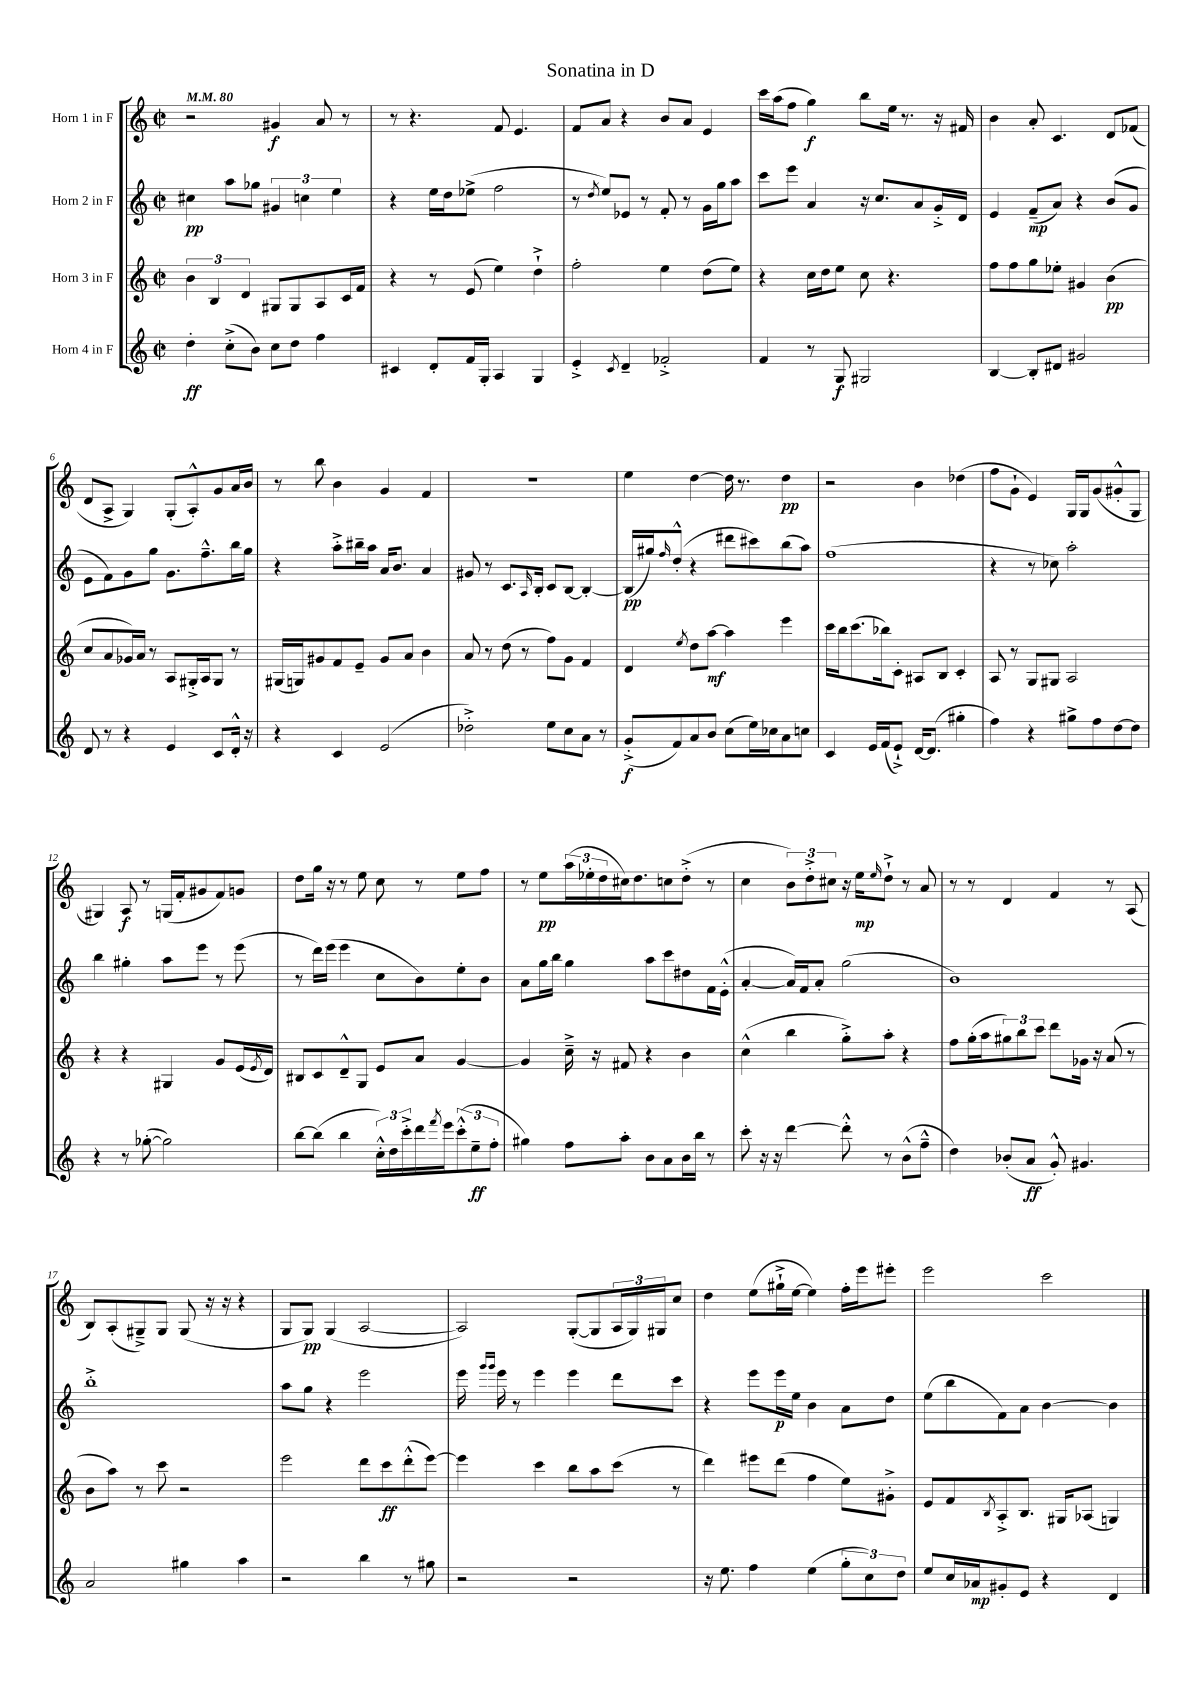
\header { title = "Sonatina in D" }
<<
\new StaffGroup <<
\new Staff = "s0" \with { instrumentName = "Horn 1 in F" } {
    \clef treble \key c \major \defaultTimeSignature \time 2/2 \tempo 4 = 80
    r2 gis'4\f a'8 r8 |
    r8 r4. f'8 e'4. |
    f'8 a'8 r4 b'8 a'8 e'4 |
    c'''16 a''16( f''8 g''4\f) b''8 e''16 r8. r16 fis'16 |
    b'4 a'8-. c'4. d'8 fes'8( |
    d'8 a8-> g4) g8-.( a8-.-^) g'8 a'16 b'16 |
    r8 b''8 b'4 g'4 f'4 |
    R1 |
    e''4 d''4~ d''16 r8. d''4\pp |
    r2 b'4 des''4( |
    f''8 g'8-! e'4) g16 g16 g'8( gis'8-.-^ g8 |
    gis4) a8\f r8 g16( f'16-. gis'8 f'8) g'8 |
    d''8 g''16 r16 r8 e''8 c''8 r8 e''8 f''8 |
    r8 e''8\pp \tuplet 3/2 { a''16( ees''16-. d''16 } cis''16) d''8. c''8 d''8-.->( r8 |
    c''4 \tuplet 3/2 { b'8) d''8-.-> cis''8 } r16 e''16\mp \grace { e''16 } d''8-!-> r8 a'8 |
    r8 r8 d'4 f'4 r8 a8( |
    b8) a8-.( gis8--->) gis8 gis8( r16 r16 r4 |
    g8 g8\pp) g4( a2~ |
    a2) g8~-.( g8 \tuplet 3/2 { a16 g16) gis16 } c''8 |
    d''4 e''8( gis''16-!-> e''16~ e''4) f''16-. e'''16 eis'''8-. |
    e'''2 c'''2 \bar "|." |
}
\new Staff = "s1" \with { instrumentName = "Horn 2 in F" } {
    \clef treble \key c \major \defaultTimeSignature \time 2/2
    cis''4\pp a''8 ges''8 \tuplet 3/2 { gis'4 c''4 e''4 } |
    r4 e''16 d''16 ees''8->( f''2 |
    r8 \acciaccatura { d''8 } e''8) ees'8 r8 f'8-. r8 g'16 g''16 a''8 |
    c'''8 e'''8 a'4 r16 c''8. a'8 g'16-.-> d'16 |
    e'4 f'8--\mp( a'8) r4 b'8( g'8 |
    e'8 f'8) g'8 g''8 g'8. f''8.---^ b''16 g''16 |
    r4 a''8-.-> bis''16-- a''16 a'16 b'8. a'4 |
    gis'8 r8 c'8. \grace { a16 } b16-. c'8 b8~ b4~-. |
    b16\pp( gis''16) \grace { f''16 } d''8-.-^( r4 dis'''8 cis'''8) b''8( a''8) |
    f''1( |
    r4 r8 ces''8) a''2-. |
    b''4 gis''4-. a''8 e'''8 r8 e'''8( |
    r8 d'''16) e'''16( e'''4 c''8 b'8) e''8-. b'8 |
    a'8 g''16 b''16 g''4 a''8 c'''8 dis''8 f'16 e'16-.-^( |
    a'4~-. a'16) f'16 a'8-. g''2( |
    b'1) |
    b''1-.-> |
    a''8 g''8 r4 e'''2 |
    e'''16 \grace { g'''16 g'''16 } e'''16 r8 e'''4 e'''4 d'''8 c'''8 |
    r4 e'''8 e'''16\p e''16 b'4 a'8 d''8 |
    e''8( b''8 f'8) a'8 b'4~ b'4 \bar "|." |
}
\new Staff = "s2" \with { instrumentName = "Horn 3 in F" } {
    \clef treble \key c \major \defaultTimeSignature \time 2/2
    \tuplet 3/2 { b'4 b4 d'4 } gis8 gis8 a8 c'16 f'16 |
    r4 r8 e'8( e''4) d''4-!-> |
    f''2-. e''4 d''8( e''8) |
    r4 c''16 d''16 e''8 c''8 r4. |
    f''8 f''8 g''8 ees''8-. gis'4 b'4\pp( |
    c''8 a'8 ges'16) a'16 r8 a8 gis16-.-> a16 gis8 r8 |
    gis16( g16) gis'8 f'8 e'8-- gis'8 a'8 b'4 |
    a'8 r8 d''8( r8 f''8) g'8 f'4 |
    d'4 \acciaccatura { e''8 } d''8 a''8~\mf a''4 e'''4 |
    c'''16 b''16 c'''8.( bes''16) c'8-. ais8 b8 c'4-. |
    a8 r8 g8 gis8 a2 |
    r4 r4 gis4 g'8 e'16( \acciaccatura { e'8 } d'16) |
    bis8 c'8 d'8---^ g8 e'8 a'8 g'4~ |
    g'4 c''16---> r16 fis'8 r4 b'4 |
    c''4-^( b''4 g''8-.->) a''8-. r4 |
    f''8 g''16-.( a''16 \tuplet 3/2 { gis''8) b''8 c'''8 } d'''8 ges'16 r16 a'8( r8 |
    b'8 a''8) r8 c'''8 r2 |
    e'''2 d'''8 c'''8\ff d'''8-.-^( e'''8~) |
    e'''4 c'''4 b''8 a''8 c'''8( r8 |
    d'''4) eis'''8 d'''8( f''4 e''8) gis'8-.-> |
    e'8 f'8 \acciaccatura { b8 } a8-.-> b8. gis16 aes8( g4) \bar "|." |
}
\new Staff = "s3" \with { instrumentName = "Horn 4 in F" } {
    \clef treble \key c \major \defaultTimeSignature \time 2/2
    d''4-.\ff c''8-.->( b'8) c''8 d''8 f''4 |
    cis'4 d'8-. f'16 g16-. a4 g4 |
    e'4-.-> \acciaccatura { c'8 } d'4-- fes'2-.-> |
    f'4 r8 g8\f gis2 |
    b4~ b8-. dis'8 gis'2 |
    d'8 r8 r4 e'4 c'8 d'16-.-^ r16 |
    r4 c'4 e'2( |
    des''2-.->) e''8 c''8 a'8 r8 |
    g'8-.->\f( f'8) a'8 b'8 c''8( e''16) ces''16 a'8 c''8 |
    c'4 e'16 f'16( e'8-!->) d'16~ d'8.( gis''4-. |
    f''4) r4 gis''8-> f''8 d''8~ d''8 |
    r4 r8 ges''8~-.( ges''2) |
    b''8~ b''8( b''4 \tuplet 3/2 { c''16-.-^) d''16 c'''16-.-> } d'''16 \acciaccatura { f'''8 } e'''16 \tuplet 3/2 { c'''8-.-^( e''8--\ff f''8-. } |
    gis''4) f''8 a''8-. b'8 a'8 b'16 b''16 r8 |
    c'''8-. r16 r16 d'''4~ d'''8-.-^ r8 b'8-^( f''8---^ |
    d''4) bes'8-.( a'8\ff g'8-.-^) gis'4. |
    a'2 gis''4 a''4 |
    r2 b''4 r8 gis''8 |
    r2 r2 |
    r16 e''8. f''4 e''4( \tuplet 3/2 { g''8-. c''8) d''8 } |
    e''8 c''16 aes'16\mp gis'8-. e'8 r4 d'4 \bar "|." |
}
>>
>>
